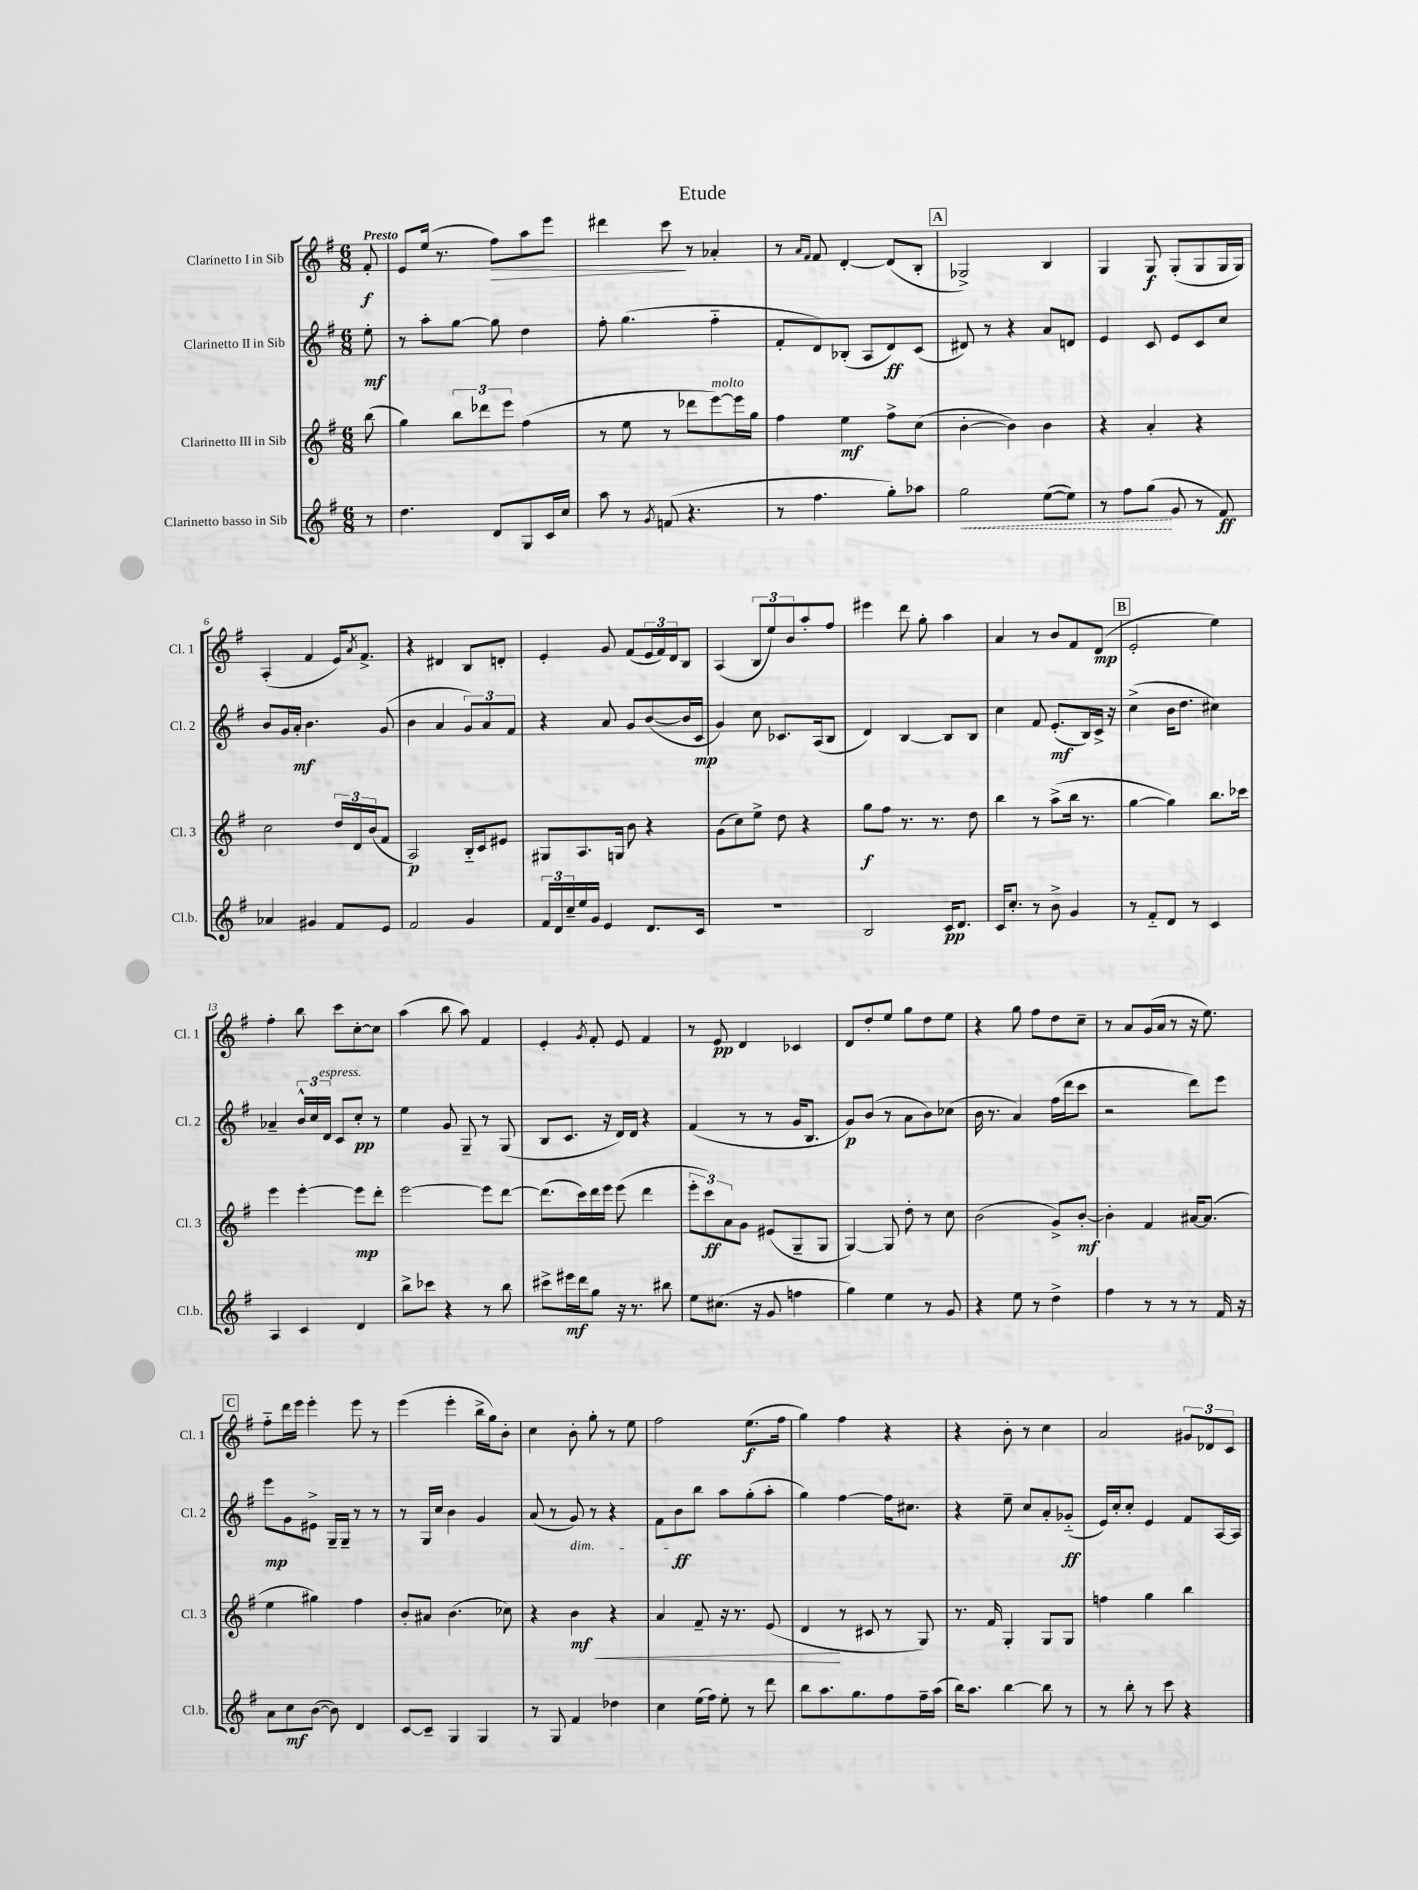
\header { title = "Etude" }
<<
\new StaffGroup <<
\new Staff = "s0" \with { instrumentName = "Clarinetto I in Sib" shortInstrumentName = "Cl. 1" } {
    \clef treble \key g \major \numericTimeSignature \time 6/8 \partial 8 \tempo "Presto"
    fis'8-.\f |
    e'8 e''16( r8. fis''8\>) a''8 e'''8 |
    dis'''4 c'''8\! r8 aes'4-. |
    r8 \grace { a'16 fis'16 } fis'8 d'4~-. d'8( b8-. |
    \mark \markup { \box "A" } ges2->) b4 |
    g4 g8\f g8-.( g8 g16 g16) |
    a4-.( fis'4 e'16) \acciaccatura { a'8 } fis'8.-> |
    r4 dis'4 b8 d'8-. |
    e'4-. g'8 fis'8( \tuplet 3/2 { e'16 fis'16) d'16 } b8 |
    a4( \tuplet 3/2 { b8 e''8) b'8 } a''8-. fis''8 |
    eis'''4 d'''8 g''8-. a''4 |
    a'4 r8 b'8 fis'8 d'8\mp( |
    \mark \markup { \box "B" } e'2-. e''4) |
    fis''4-. b''8 c'''8 c''8~-. c''8 |
    a''4( b''8 a''8) fis'4 |
    e'4-. \acciaccatura { g'8 } fis'8-. e'8 fis'4 |
    r8 e'8\pp d'4 ces'4 |
    d'8 d''8-. e''8 g''8 d''8 e''8 |
    r4 g''8 fis''8 d''8 c''8-- |
    r8 a'8 g'16( a'16 r8 r16 e''8.) |
    \mark \markup { \box "C" } fis''8-_ d'''16 e'''16 e'''4-. e'''8 r8 |
    e'''4( e'''4-. b''16-> g''16) b'8-. |
    c''4 b'8-. g''8-. r8 e''8 |
    fis''2 e''8.\f( fis''16 |
    g''4) fis''4 r4 |
    r4 b'8-. r8 c''4 |
    a'2 \tuplet 3/2 { gis'8 des'8 c'8 } \bar "|." |
}
\new Staff = "s1" \with { instrumentName = "Clarinetto II in Sib" shortInstrumentName = "Cl. 2" } {
    \clef treble \key g \major \numericTimeSignature \time 6/8 \partial 8
    e''8-.\mf |
    r8 a''8-. g''8~ g''8 d''4 |
    fis''8-. g''4.( fis''4-_ |
    fis'8-. d'8) bes8-.( a8 d'8\ff) c'8( |
    \mark \markup { \box "A" } dis'8) r8 r4 a'8 d'8 |
    e'4 c'8 e'8 c'8 c''8 |
    b'8 g'16 a'16-.\mf b'4. g'8( |
    b'4 a'4 \tuplet 3/2 { g'8) a'8 fis'8 } |
    r4 a'8 g'8 b'8~( b'16 c'16\mp |
    g'4) c''8 ces'8. a16( b8 |
    d'4) b4~ b8 b8 |
    c''4 fis'8 e'8.-.\mf( b16) c'16-> r16 |
    \mark \markup { \box "B" } c''4->( b'16 d''8. cis''4) |
    aes'4-- \tuplet 3/2 { b'16-^ c''16 d'16^\markup { \italic "espress." } } c'8 c''8-.\pp r8 |
    e''4 g'8 g8-- r8 g8( |
    b8 c'8. r16 d'16) d'16 r4 |
    fis'4( r8 r8 g'16 b8. |
    g'8\p) b'8( r8 a'8 b'8) ces''8( |
    b'16 r8. a'4) fis''16( d'''16 c'''8 |
    r2 d'''8) e'''8 |
    \mark \markup { \box "C" } e'''8\mp g'8 eis'8-> g16-- g16-- r8 r8 |
    r8 g16 c''16 b'4 g'4 |
    a'8( r8 g'8\dim) r8 r4 |
    fis'8 b'8\ff\! b''8 a''8 g''8-.( a''8-. |
    g''4) fis''4~ fis''16 cis''8. |
    r4 e''8-- c''8 a'8-. ges'8-_\ff( |
    e'16) c''16-. c''8-. e'4 fis'8 a16~ a16 \bar "|." |
}
\new Staff = "s2" \with { instrumentName = "Clarinetto III in Sib" shortInstrumentName = "Cl. 3" } {
    \clef treble \key g \major \numericTimeSignature \time 6/8 \partial 8
    b''8( |
    g''4) \tuplet 3/2 { b''8 des'''8 e'''8 } fis''4( |
    r8 e''8 r8 des'''8 e'''8~^\markup { \italic "molto" }) e'''16 g''16 |
    fis''4 e''4\mf fis''8-> c''8( |
    \mark \markup { \box "A" } b'4~-. b'4) b'4 |
    r4 a'4-. r4 |
    c''2 \tuplet 3/2 { d''16 d'16 b'16( } fis'8 |
    a2\p) b16-_ c'16 eis'8 |
    gis8 a8. g16 b'8 r4 |
    g'8( c''8) e''8-> d''8 r4 |
    g''8\f fis''8 r8. r8. d''8 |
    b''4 r8 a''8->( b''16 r8. |
    \mark \markup { \box "B" } g''4~ g''4) b''8. ces'''16 |
    e'''4 e'''4~-. e'''8\mp d'''8-. |
    e'''2~ e'''8 d'''8~ |
    d'''8.( c'''16) d'''16 e'''16 e'''8( d'''4 |
    \tuplet 3/2 { e'''8-. c'''8\ff) a'8 } g'8 eis'8( g8-- g8 |
    g4~) g8 d''8-. r8 c''8 |
    b'2( g'8->) b'8~-.\mf |
    b'4-. fis'4 ais'16~ ais'8.( |
    \mark \markup { \box "C" } e''4 gis''4) fis''4 |
    b'8-. ais'8 b'4.( ces''8) |
    r4 b'4\mf\< r4 |
    a'4 fis'8-- r16 r8. e'8( |
    d'4\! r8 cis'8 r8 g8) |
    r8. fis'16 g4-. g8 g8 |
    f''4 g''4 b''4 \bar "|." |
}
\new Staff = "s3" \with { instrumentName = "Clarinetto basso in Sib" shortInstrumentName = "Cl.b." } {
    \clef treble \key g \major \numericTimeSignature \time 6/8 \partial 8
    r8 |
    d''4. d'8 g8 c'16 c''16 |
    a''8 r8 \acciaccatura { g'8 } f'8( r4. |
    r8 fis''4. g''8-.) aes''8 |
    \mark \markup { \box "A" } \once \override Hairpin.style = #'dashed-line g''2\< e''8~( e''8) |
    r8 fis''8 g''8\!( g'8 r8 fis'8\ff) |
    aes'4 gis'4 fis'8 e'8 |
    fis'2 g'4 |
    \tuplet 3/2 { fis'16 d'16 c''16-- } e''16 g'16 e'4 d'8. c'16 |
    R2. |
    b2 c'16\pp d'8. |
    c'16 c''8.-. r8 b'8-> g'4 |
    \mark \markup { \box "B" } r8 fis'8-_ d'8 r8 c'4 |
    a4 c'4 d'4 |
    b''8-> ces'''8 r4 r8 b''8 |
    cis'''8-> eis'''16\mf d'''16 g''8 r16 r8. bis''8 |
    e''8 cis''8.( r16 g'8 f''4 |
    g''4) e''4 r8 g'8 |
    r4 e''8 r8 d''4-> |
    fis''4 r8 r8 r8 fis'16 r16 |
    \mark \markup { \box "C" } a'8 c''8\mf b'8~( b'8) d'4 |
    c'8~ c'8-- g4 g4 |
    r8 g8 fis'4 des''4 |
    c''4 e''16( fis''16) e''8-. r8 d'''8 |
    b''8 a''8. g''8. fis''8 fis''16-- a''16( |
    b''16) a''8. b''4~ b''8 r8 |
    r8 b''8-. r8 c'''8 r4 \bar "|." |
}
>>
>>
